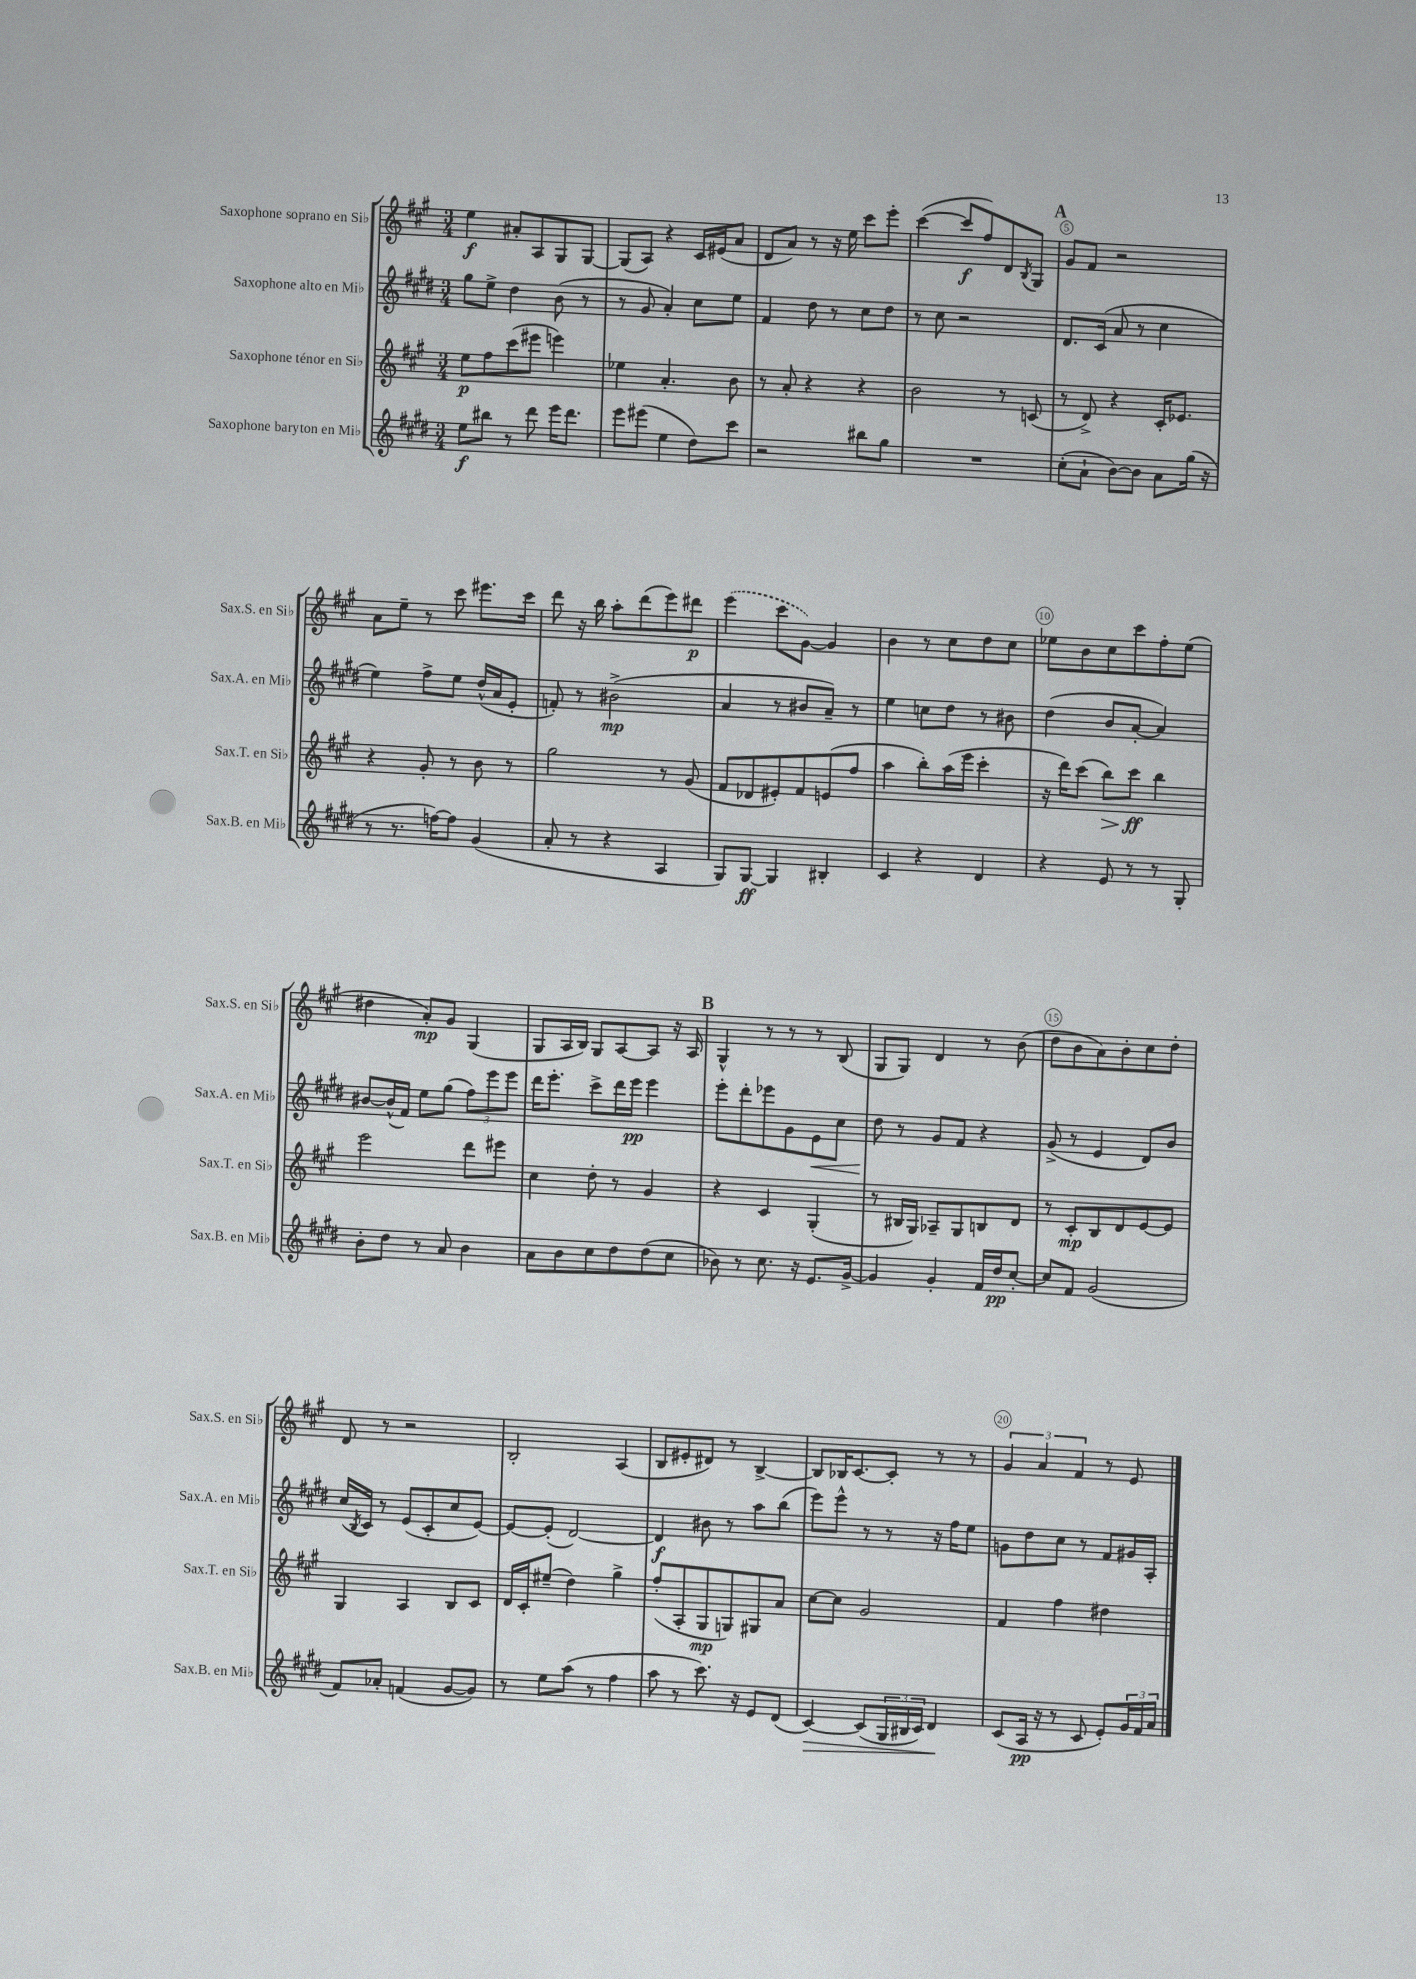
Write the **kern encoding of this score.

**kern	**kern	**kern	**kern
*staff4	*staff3	*staff2	*staff1
*clefG2	*clefG2	*clefG2	*clefG2
*k[f#c#g#d#]	*k[f#c#g#]	*k[f#c#g#d#]	*k[f#c#g#]
*M3/4	*M3/4	*M3/4	*M3/4
8ee	8ee	8gg#	4ee
8bb#	8ff#	8ee^	.
8r	(8ccc#	4dd#	8a#'
8ddd#	8eee#	.	8A
16eee	4eee)	(8b	8G#
8.ddd#	.	.	.
.	.	8r	[8G#
=	=	=	=
8eee	4ee-	8r	(8G#]
(8eee#	.	8g#	8A)
4ee	4.a'	4a')	4r
8dd#)	.	8cc#	16c#
.	.	.	(16e#
8ccc#	8b	8ee	8a
=	=	=	=
2r	8r	4f#	8d
.	8a'	.	8a)
.	4r	8dd#	8r
.	.	8r	16r
.	.	.	16ee
8bb#	4r	8cc#	8ccc#
8gg#	.	8dd#	8eee'
=	=	=	=
2.r	2b	8r	([4ccc#
.	.	8cc#	.
.	.	2r	8ccc#]
.	.	.	8ff#)
.	8r	.	8d
.	.	.	8qB
.	(8c	.	8G#
=	=	=	=
(8cc#'	8r	8.d#	8g#
8a`	8d^)	.	8f#
.	.	(16c#	.
[8b)	4r	8a	2r
8b]	.	8r	.
8a	16c#'	4cc#	.
.	8.e-	.	.
(16gg#	.	.	.
16r	.	.	.
=	=	=	=
8r	4r	4ee)	8a
8.r	.	.	8ee~
.	8g#'	8ff#^	8r
[16ff)	.	.	.
8ff]	8r	8ee	8ccc#
(4g#	8b	(16dd#^^	8.eee#
.	.	16a	.
.	8r	8e'	.
.	.	.	16ccc#
=	=	=	=
8a'	2gg#	8f')	8ddd
8r	.	8r	16r
.	.	.	16bb
4r	.	(2b#^	8aa'
.	.	.	(8ddd
4A	8r	.	8eee)
.	(8g#	.	8ddd#
=	=	=	=
8G#)	8f#	4a	(4eee
[8G#	8d-	.	.
4G#]	8e#')	8r	8ccc#
.	8f#	8b#	[8g#)
4B#'	(8e	8a~)	4g#]
.	8ff#	8r	.
=	=	=	=
4c#	4aa	4ee	4b
4r	8bb')	8cc	8r
.	(16aa	8dd#	8cc#
.	16eee	.	.
4d#	4ccc#'	8r	8dd
.	.	8b#	8cc#
=	=	=	=
4r	16r	(4dd#	8ee-
.	16ddd)	.	.
.	(8ccc#	.	8b
8e	8bb)	8b	8cc#
8r	8ccc#	[8a'	8ccc#
8r	4bb	4a])	8ff#'
8G#'	.	.	(8ee-
=	=	=	=
8b'	2eee	[8b#	4dd#
8dd#	.	(16b#^^]	.
.	.	16f#)	.
8r	.	8ee	8a')
8a	.	(8gg#	8g#
4b	8ddd	12ff#)	(4G#
.	.	12eee	.
.	8eee#	.	.
.	.	12eee	.
=	=	=	=
8a	4cc#	16ddd#	8G#
.	.	8.eee'	.
8b	.	.	16A
.	.	.	16B)
8cc#	8dd'	8ccc#^	8G#
8dd#	8r	16ddd#	[8A
.	.	16eee	.
(8dd#	4g#	4eee	8A]
8cc#	.	.	16r
.	.	.	16A
=	=	=	=
8b-)	4r	8eee'	4G#^^
8r	.	8ddd#'	.
8.cc#	4c#	8eee-	8r
.	.	8g#	8r
16r	.	.	.
8.e	(4G#'	8e	8r
.	.	8cc#	(8B
[16g#^	.	.	.
=	=	=	=
4g#]	8r	8dd#	8G#
.	16B#	8r	8G#)
.	16G#)	.	.
4g#'	8A-~	8g#	4d
.	8G#	8f#	.
16f#	8B	4r	8r
16dd#	.	.	.
[8cc#'	8d	.	(8b
=	=	=	=
8cc#]	8r	(8g#^	8dd
8f#	8c#'	8r	8b
(2g#	8B	4e	8a)
.	8d	.	8b'
.	[8e	8d#)	8cc#
.	8e]	8b	8dd'
=	=	=	=
8f#)	4G#	(16cc#	8d
.	.	8qB	.
.	.	16c#)	.
8a-'	.	8r	8r
(4f	4A	(8e	2r
.	.	8c#'	.
[8g#	8B	8cc#	.
8g#])	8c#	[8e)	.
=	=	=	=
8r	16d	8e_	2B'
.	16c#'	.	.
8ee	(8ee#~	(8e']	.
(8aa	4dd)	[2d#)	.
8r	.	.	.
4ff#	4gg#^	.	(4A
=	=	=	=
8aa	(8ff#'	4d#]	8B
8r	8A'	.	8e#'
8.ccc#)	8G#	8b#	8d#)
.	8G)	8r	8r
16r	.	.	.
8e	8G#	8aa	[4B^
(8d#	8a	(8bb	.
=	=	=	=
[4c#)	[8cc#	8eee)	8B]
.	8cc#]	8eee^^	16B-
.	.	.	[8.c#
(8c#]	2g#	8r	.
24G#	.	8r	8c#']
24B#	.	.	.
24c#)	.	.	.
4d#	.	16r	8r
.	.	16ff#	.
.	.	8ee	8r
=	=	=	=
(8c#	4f#	8g	6g#
16A	.	8dd#	.
.	.	.	6a
16r	.	.	.
8r	4ff#	8cc#	.
.	.	.	6f#
8c#	.	8r	.
8e')	4dd#	8f#	8r
24g#	.	16g#	8e
24f#	.	.	.
.	.	16A'	.
24a	.	.	.
==	==	==	==
*-	*-	*-	*-
